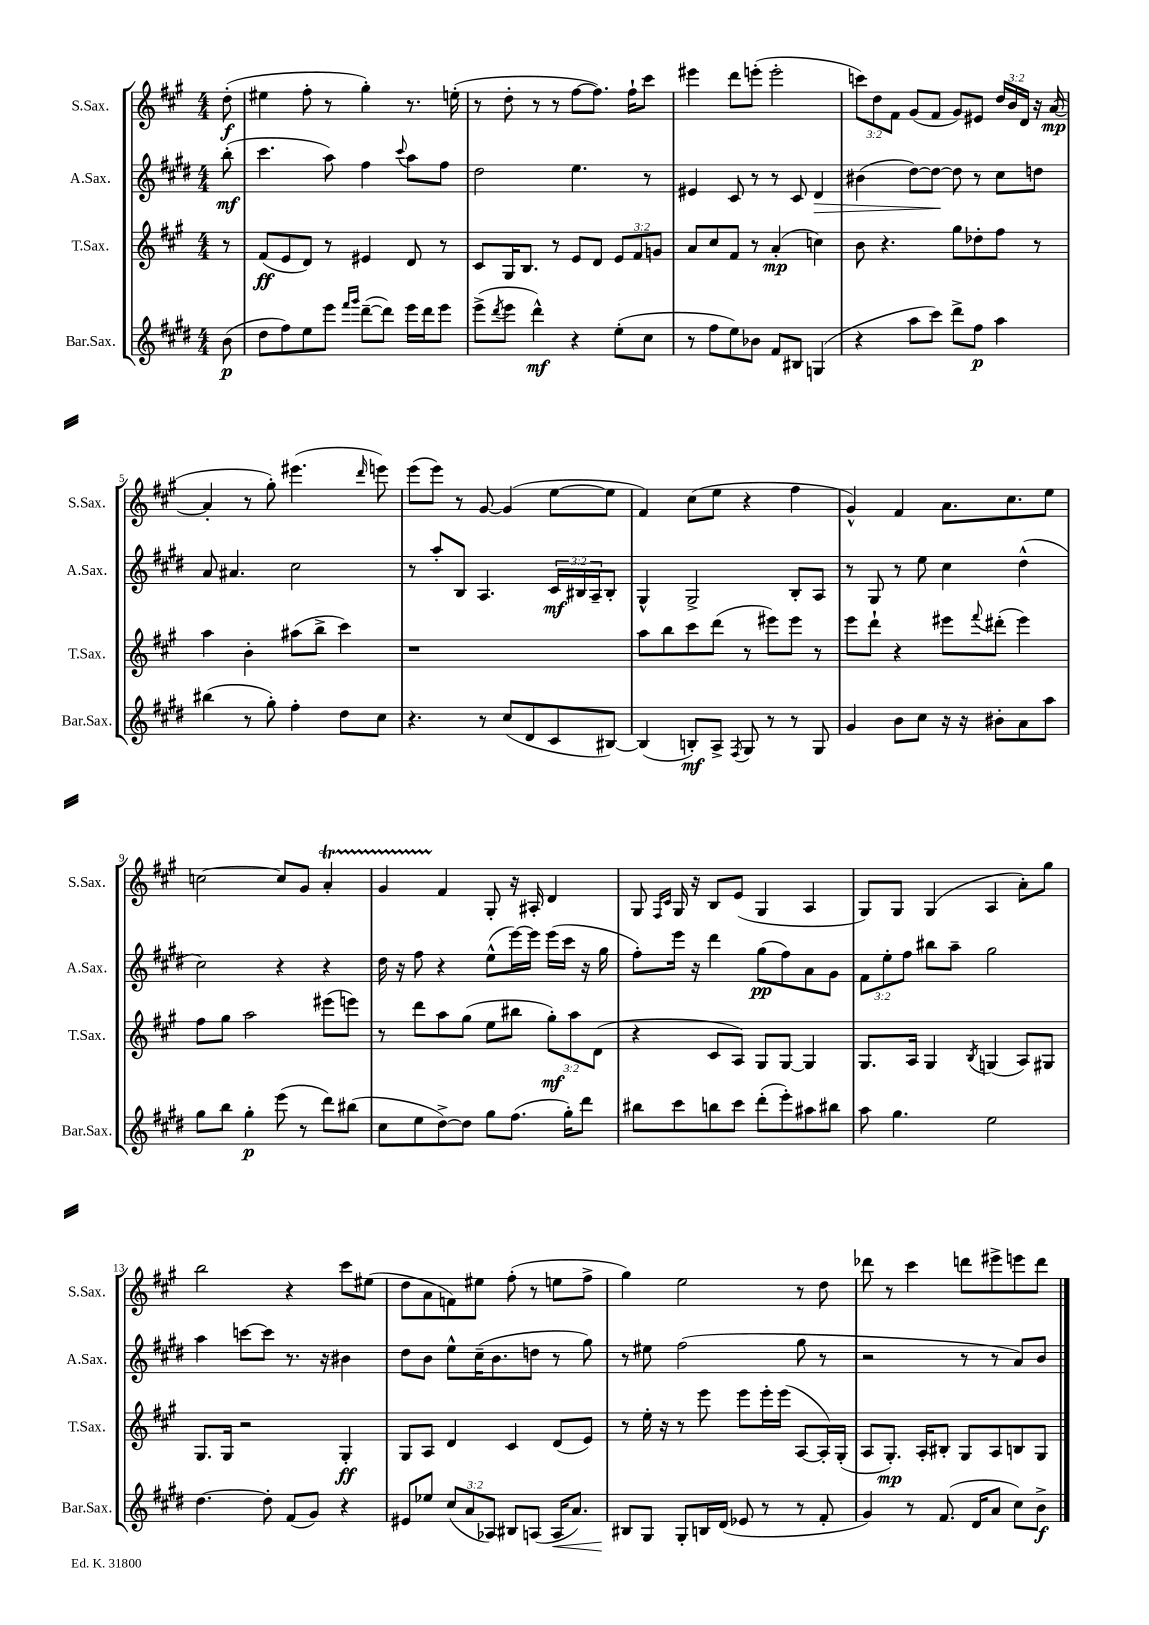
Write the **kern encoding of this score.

**kern	**dynam	**kern	**dynam	**kern	**dynam	**kern	**dynam
*part4	*part4	*part3	*part3	*part2	*part2	*part1	*part1
*staff4	*staff4	*staff3	*staff3	*staff2	*staff2	*staff1	*staff1
*I"Bar.Sax.	*	*I"T.Sax.	*	*I"A.Sax.	*	*I"S.Sax.	*
*I'Bar.Sax.	*	*I'T.Sax.	*	*I'A.Sax.	*	*I'S.Sax.	*
*clefG2	*	*clefG2	*	*clefG2	*	*clefG2	*
*k[f#c#g#d#]	*	*k[f#c#g#]	*	*k[f#c#g#d#]	*	*k[f#c#g#]	*
*M4/4	*	*M4/4	*	*M4/4	*	*M4/4	*
=	=	=	=	=	=	=	=
(8b\	p	8r	.	(8bb'\	mf	(8dd'\	f
=1	=1	=1	=1	=1	=1	=1	=1
8dd#\L	.	(8f#/L	ff	4.ccc#\	.	4ee#X\	.
8ff#\)	.	8e/	.	.	.	.	.
8ee\	.	8d/J)	.	.	.	8ff#'\	.
8eee\J	.	8r	.	8aa\)	.	8r	.
16qqfff#/LL	.	.	.	.	.	.	.
16qqggg#/JJ	.	.	.	.	.	.	.
([8ddd#~\L	.	4e#X/	.	4ff#\	.	4gg#'\)	.
8ddd#\J])	.	.	.	.	.	.	.
.	.	.	.	8qqccc#/	.	.	.
16eee\LL	.	8d/	.	8aa\L	.	8.r	.
16ddd#\J	.	.	.	.	.	.	.
8eee\J	.	8r	.	8ff#\J	.	.	.
.	.	.	.	.	.	(16een'\	.
=2	=2	=2	=2	=2	=2	=2	=2
(8eee^\L	.	8c#/L	.	2dd#\	.	8r	.
8qddd#/	.	.	.	.	.	.	.
8eee\J	.	16G#/K	.	.	.	8dd'\	.
.	.	8.B/J	.	.	.	.	.
4ddd#^^\)	mf	.	.	.	.	8r	.
.	.	8r	.	.	.	8r	.
4r	.	8e/L	.	4.ee\	.	[8ff#\L	.
.	.	8d/J	.	.	.	8.ff#\J])	.
(8ee'\L	.	12e/L	.	.	.	.	.
.	.	.	.	.	.	16ff#`\KL	.
.	.	12f#/	.	.	.	.	.
8cc#\J	.	.	.	8r	.	8ccc#\J	.
.	.	12gn/J	.	.	.	.	.
=3	=3	=3	=3	=3	=3	=3	=3
8r	.	8a/L	.	4e#X/	.	4eee#X\	.
8ff#\L	.	8cc#/	.	.	.	.	.
8ee\)	.	8f#/J	.	8c#/	.	8ddd\L	.
8b-X\J	.	8r	.	8r	.	(8eeen'\J	.
8f#/L	.	(4a'/	mp	8r	.	2eee'\	.
8B#X/J	.	.	.	8c#/	.	.	.
!	!	!	!	!	!LO:HP:b	!	!
(4Gn/	.	4ccn\)	.	4d#/	>	.	.
=4	=4	=4	=4	=4	=4	=4	=4
4r	.	8b\	.	(4b#X\	.	12cccn\L)	.
.	.	.	.	.	.	12dd\	.
.	.	4.r	.	.	.	.	.
.	.	.	.	.	.	12f#\J	.
8aa\L	.	.	.	[8dd#\L)	.	(8g#/L	.
8ccc#\J)	.	.	.	8dd#\J_	.	8f#/J	.
8ddd#^\L	.	8gg#\L	.	8dd#\]	]	8g#/L)	.
8ff#\J	p	8dd-X'\	.	8r	.	8e#X/J	.
4aa\	.	8ff#\J	.	8cc#\L	.	24dd/LL	.
.	.	.	.	.	.	24b/	.
.	.	.	.	.	.	24d/JJ	.
.	.	8r	.	8ddn\J	.	16r	.
.	.	.	.	.	.	([16a/	mp
!!LO:LB:g=z
=5	=5	=5	=5	=5	=5	=5	=5
(4bb#X\	.	4aa\	.	8a/	.	4a'/]	.
.	.	.	.	4.a#X/	.	.	.
8r	.	4b'\	.	.	.	8r	.
8gg#'\)	.	.	.	.	.	8gg#'\)	.
4ff#'\	.	(8aa#X\L	.	2cc#\	.	(4.eee#X\	.
.	.	8bb^\J	.	.	.	.	.
8dd#\L	.	4ccc#\)	.	.	.	.	.
.	.	.	.	.	.	16qqddd/	.
8cc#\J	.	.	.	.	.	8eeen\)	.
=6	=6	=6	=6	=6	=6	=6	=6
4.r	.	1r	.	8r	.	(8eee\L	.
.	.	.	.	8aa'/L	.	8eee\J)	.
.	.	.	.	8B/J	.	8r	.
8r	.	.	.	4.A/	.	[8g#/	.
(8cc#/L	.	.	.	.	.	(4g#/]	.
8d#/	.	.	.	.	.	.	.
8c#/	.	.	.	24c#/LL	mf	[8ee\L	.
.	.	.	.	24B#X/	.	.	.
.	.	.	.	24A~/J	.	.	.
[8B#X/J)	.	.	.	8B#'/J	.	8ee\J]	.
=7	=7	=7	=7	=7	=7	=7	=7
(4B#/]	.	8aa\L	.	4G#^^/	.	4f#/)	.
.	.	8bb\	.	.	.	.	.
8Bn'/L)	mf	8ccc#\	.	2G#^/	.	(8cc#\L	.
8A^/J	.	(8ddd\J	.	.	.	8ee\J	.
8qF#/	.	.	.	.	.	.	.
8G#/	.	8r	.	.	.	4r	.
8r	.	8eee#X\L)	.	.	.	.	.
8r	.	8eee#\J	.	8B'/L	.	4ff#\	.
8G#/	.	8r	.	8A/J	.	.	.
=8	=8	=8	=8	=8	=8	=8	=8
4g#/	.	8eee\L	.	8r	.	4g#^^/)	.
.	.	8ddd`\J	.	8G#/	.	.	.
8b\L	.	4r	.	8r	.	4f#/	.
8cc#\J	.	.	.	8ee\	.	.	.
16r	.	8eee#X\L	.	4cc#\	.	8.a\L	.
16r	.	.	.	.	.	.	.
.	.	8qqfff#/	.	.	.	.	.
8b#X'\L	.	(8ddd#X'\J	.	.	.	.	.
.	.	.	.	.	.	8.cc#\	.
8a\	.	4eee#\)	.	(4dd#^^\	.	.	.
8aa\J	.	.	.	.	.	8ee\J	.
!!LO:LB:g=z
=9	=9	=9	=9	=9	=9	=9	=9
8gg#\L	.	8ff#\L	.	2cc#\)	.	[2ccn\	.
8bb\J	.	8gg#\J	.	.	.	.	.
4gg#'\	p	2aa\	.	.	.	.	.
(8eee\	.	.	.	4r	.	8cc/L]	.
8r	.	.	.	.	.	8g#/J	.
8ddd#\L)	.	(8eee#X\L	.	4r	.	4aT'/	.
(8bb#X\J	.	8eeen\J)	.	.	.	.	.
=10	=10	=10	=10	=10	=10	=10	=10
8cc#\L	.	8r	.	16dd#\	.	4g#TTT/	.
.	.	.	.	16r	.	.	.
8ee\	.	8ddd\L	.	8ff#\	.	.	.
[8dd#^\)	.	8aa\	.	4r	.	4f#/	.
8dd#\J]	.	(8gg#\J	.	.	.	.	.
8gg#\L	.	8ee\L	.	(8ee^^\L	.	8G#'/	.
(8.ff#\J	.	8bb#X\J	.	[16eee\L)	.	16r	.
.	.	.	.	16eee\JJ]	.	16A#X'/	.
.	.	12gg#'\L)	mf	(16eee\LL	.	4d/	.
16gg#'\KL)	.	.	.	16ccc#\JJ	.	.	.
.	.	12aa\	.	.	.	.	.
8ddd#\J	.	.	.	16r	.	.	.
.	.	(12d\J	.	.	.	.	.
.	.	.	.	16gg#\	.	.	.
=11	=11	=11	=11	=11	=11	=11	=11
8bb#X\L	.	4r	.	8ff#'\L)	.	8G#/	.
.	.	.	.	.	.	16qqF#/LL	.
.	.	.	.	.	.	16qqc#/JJ	.
8ccc#\	.	.	.	16eee\Jk	.	16G#/	.
.	.	.	.	16r	.	16r	.
8bbn\	.	8c#/L	.	4ddd#\	.	8B/L	.
8ccc#\J	.	8A/J)	.	.	.	(8e/J	.
(8ddd#'\L	.	8G#/L	.	(8gg#\L	pp	4G#/	.
8eee'\)	.	[8G#/J	.	8ff#\)	.	.	.
8aa#X\	.	4G#/]	.	8a\	.	4A/	.
8bb#X\J	.	.	.	8g#\J	.	.	.
=12	=12	=12	=12	=12	=12	=12	=12
8aa\	.	8.G#/L	.	12f#\L	.	8G#/L)	.
.	.	.	.	12ee'\	.	.	.
4.gg#\	.	.	.	.	.	8G#/J	.
.	.	.	.	12ff#\J	.	.	.
.	.	16A/Jk	.	.	.	.	.
.	.	4G#/	.	8bb#X\L	.	(4G#/	.
.	.	.	.	8aa~\J	.	.	.
.	.	8qB/	.	.	.	.	.
2ee\	.	(4Gn/	.	2gg#\	.	4A/	.
.	.	8A/L)	.	.	.	8a'\L)	.
.	.	8G#X/J	.	.	.	8gg#\J	.
!!LO:LB:g=z
=13	=13	=13	=13	=13	=13	=13	=13
[4.dd#\	.	8.G#/L	.	4aa\	.	2bb\	.
.	.	16G#/Jk	.	.	.	.	.
.	.	2r	.	[8cccn\L	.	.	.
8dd#'\]	.	.	.	8ccc\J]	.	.	.
(8f#/L	.	.	.	8.r	.	4r	.
8g#/J)	.	.	.	.	.	.	.
.	.	.	.	16r	.	.	.
4r	.	4G#'/	ff	4b#X\	.	8ccc#\L	.
.	.	.	.	.	.	(8ee#X\J	.
=14	=14	=14	=14	=14	=14	=14	=14
8e#X/L	.	8G#/L	.	8dd#\L	.	8dd\L	.
8ee-X/J	.	8A/J	.	8b\J	.	8a\	.
(12cc#/L	.	4d/	.	8ee^^\L	.	8fn\)	.
12a/	.	.	.	.	.	.	.
.	.	.	.	(16cc#~\K	.	8ee#X\J	.
12A-X/J)	.	.	.	.	.	.	.
.	.	.	.	8.b\	.	.	.
8B#X/L	.	4c#/	.	.	.	(8ff#'\	.
(8An/J	.	.	.	8ddn\J	.	8r	.
!	!LO:HP:b	!	!	!	!	!	!
16A/KL	<	(8d/L	.	8r	.	8een\L	.
8.a/J)	.	.	.	.	.	.	.
.	.	8e/J)	.	8gg#\)	.	8ff#^\J	.
=15	=15	=15	=15	=15	=15	=15	=15
8B#X/L	.	8r	.	8r	.	4gg#\)	.
8G#/J	[	16ee'\	.	8ee#X\	.	.	.
.	.	16r	.	.	.	.	.
8G#'/L	.	8r	.	(2ff#\	.	2ee\	.
16Bn/L	.	8eee\	.	.	.	.	.
(16d#/JJ	.	.	.	.	.	.	.
8e-X/	.	8eee\L	.	.	.	.	.
8r	.	16eee'\L	.	.	.	.	.
.	.	(16eee\JJ	.	.	.	.	.
8r	.	[8A/L	.	8gg#\	.	8r	.
8f#'/	.	16A'/L])	.	8r	.	8dd\	.
.	.	(16G#'/JJ	.	.	.	.	.
=16	=16	=16	=16	=16	=16	=16	=16
4g#/)	.	8A/L	.	2r	.	8ddd-X\	.
.	.	8.G#'/J)	mp	.	.	8r	.
8r	.	.	.	.	.	4ccc#\	.
.	.	16A'/KL	.	.	.	.	.
(8.f#/	.	8B#X'/J	.	.	.	.	.
.	.	8G#/L	.	8r	.	8dddn\L	.
16d#/KL	.	.	.	.	.	.	.
8a/J	.	8A/	.	8r	.	8eee#X^\	.
8cc#\L)	.	8Bn/	.	8a/L)	.	8eeen\	.
8b^\J	f	8G#/J	.	8b/J	.	8ddd\J	.
==	==	==	==	==	==	==	==
*-	*-	*-	*-	*-	*-	*-	*-
